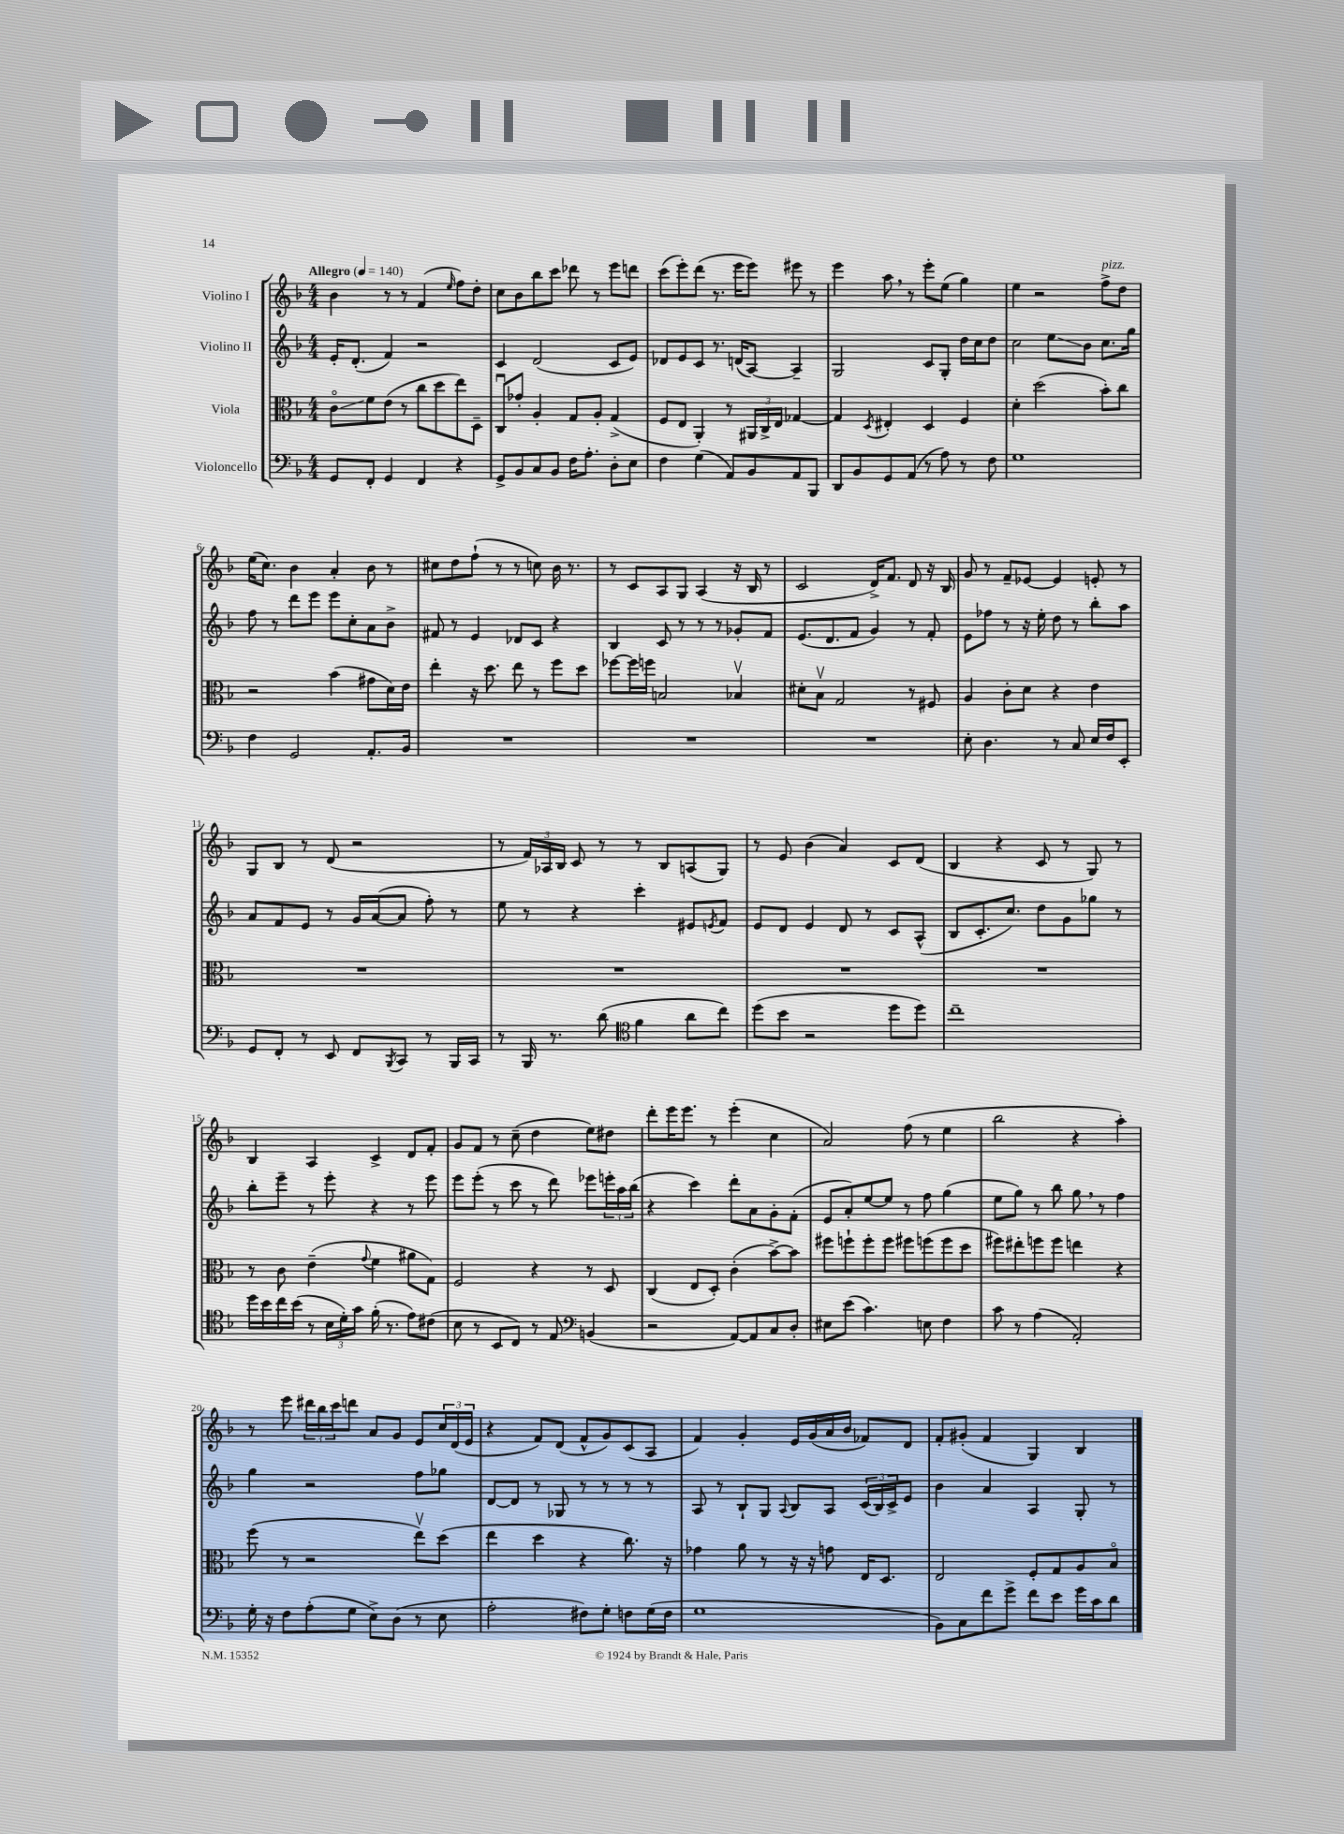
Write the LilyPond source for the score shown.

<<
\new StaffGroup <<
\new Staff = "s0" \with { instrumentName = "Violino I" } {
    \clef treble \key f \major \numericTimeSignature \time 4/4 \tempo "Allegro" 4 = 140
    bes'4 r8 r8 f'4( \grace { e''16 } f''8) d''8-. |
    c''8 bes'8 bes''8 c'''8 des'''8 r8 e'''8 d'''8 |
    c'''8( e'''8-.) d'''8( r8. e'''16 e'''8) eis'''8 r8 |
    e'''4 a''8 \breathe r8 e'''8-. e''8( g''4) |
    e''4 r2 f''8->^\markup { \italic "pizz." } d''8 |
    e''16( c''8.) bes'4 a'4-. bes'8 r8 |
    cis''8 d''8 f''8-!( r8 r8 c''8) bes'16 r8. |
    r8 c'8 a8 g8 a4( r16 bes16 r8 |
    c'2 d'16->) f'8. d'8 r16 bes16 |
    g'8 r8 f'8-- ees'8~ ees'4 e'8-. r8 |
    g8 bes8 r8 d'8( r2 |
    r8 \tuplet 3/2 { f'16) aes16 bes16 } c'8 r8 r8 bes8 a8( g8) |
    r8 e'8 bes'4( a'4) c'8 d'8( |
    bes4 r4 c'8 r8 g8) r8 |
    bes4 a4 c'4-> d'8 f'8-. |
    g'8 f'8 r8 c''8--( d''4 e''8) dis''8 |
    d'''8-. e'''16 e'''8. r8 e'''4-.( c''4 |
    a'2) f''8( r8 e''4 |
    bes''2 r4 a''4-.) |
    r8 e'''8 \tuplet 3/2 { dis'''16 bes''16 c'''16 } d'''8 a'8 g'8 e'8 \tuplet 3/2 { c''16 d'16( e'16 } |
    r4 f'8) d'8( f'8-^ g'8) c'8( a8 |
    f'4) g'4-. e'16 g'16( a'16 bes'16 fes'8) d'8 |
    f'8-. gis'8-.( f'4 g4) bes4 \bar "|." |
}
\new Staff = "s1" \with { instrumentName = "Violino II" } {
    \clef treble \key f \major \numericTimeSignature \time 4/4
    e'16-. d'8.-.( f'4) r2 |
    c'4 d'2( c'8 e'8) |
    des'8 e'8 c'8 r8. d'16( a8~) a4-- |
    g2 c'8 g8-. d''16 c''16 d''8 |
    c''2 e''8\glissando bes'8 c''8. g''16 |
    f''8 r8 d'''8 e'''8 e'''8 c''8-. a'8 bes'8-> |
    fis'8 r8 e'4 des'8 c'8 r4 |
    bes4 c'8 r8 r8 r8 ges'8-. f'8 |
    e'8.( d'8. f'8 g'4) r8 f'8-. |
    e'8 fes''8 r8 r16 e''16-. d''8 r8 bes''8-. a''8 |
    a'8 f'8 e'8 r8 g'16 a'16~( a'8 f''8-.) r8 |
    e''8 r8 r4 c'''4-. eis'8 \acciaccatura { e'8 } f'8 |
    e'8 d'8 e'4 d'8 r8 c'8 a8-^( |
    bes8 c'8.-. c''8.) d''8 g'8 ges''8 r8 |
    bes''8-. e'''8-- r8 e'''8-. r4 r8 e'''8 |
    e'''8 e'''8-.( r8 c'''8 r8 d'''8) ees'''8 \tuplet 3/2 { e'''16-. a''16 bes''16( } |
    r4 c'''4) d'''8-. a'8 g'8-. f'8-.( |
    e'8 a'8-.) e''8~ e''8 r8 f''8 g''4( |
    e''8 g''8) r8 bes''8 g''8 \breathe r8 f''4 |
    g''4 r2 f''8 ges''8 |
    d'8~ d'8 r8 ges8 r8 r8 r8 r8 |
    a8 r8 bes8-! g8 \appoggiatura { a8 } bes8 a8 \tuplet 3/2 { c'16( bes16) c'16-> } e'8 |
    bes'4 a'4 a4 g8-. r8 \bar "|." |
}
\new Staff = "s2" \with { instrumentName = "Viola" } {
    \clef alto \key f \major \numericTimeSignature \time 4/4
    c'8\flageolet\glissando f'8 e'8( r8 c''8 d''8 e''8) d8-- |
    c8\downbow ges'8-. a4-. g8 a8-. g4->( |
    f8 e8 a,4-.) r8 \tuplet 3/2 { ais,16 c16-> e16 } ges4~ |
    ges4 \acciaccatura { d8 } eis4-. d4 f4 |
    d'4-. d''2( bes'8-.) c''8 |
    r2 bes'4( gis'8 d'16) e'16 |
    e''4-. r16 d''8. e''8 r8 f''8 d''8 |
    fes''8~ fes''16 f''16 b2 bes4\upbow |
    dis'8-. bes8\upbow g2 r8 fis8 |
    a4 c'8-. d'8 r4 e'4 |
    R1 |
    R1 |
    R1 |
    R1 |
    r8 c'8 e'4--( \appoggiatura { g'8 } f'4 ais'8 g8) |
    f2 r4 r8 d8 |
    c4( e8 d8-.) c'4-.( bes'8~->) bes'8 |
    fis''8 f''8-! f''8-. f''8 fis''8 f''8( f''8 d''8 |
    fis''8) eis''8-. f''8 f''8 e''4 r4 |
    f''8( r8 r2 e''8\upbow) d''8( |
    e''4 d''4 r4 c''8.) r16 |
    ges'4 a'8 r8 r16 r16 g'8 e16 d8. |
    e2 f8-. g8 a8 bes8\flageolet \bar "|." |
}
\new Staff = "s3" \with { instrumentName = "Violoncello" } {
    \clef bass \key f \major \numericTimeSignature \time 4/4
    g,8 f,8-. g,4 f,4 r4 |
    g,8-> bes,8 c8 bes,8 f16 a8.-. d8-. e8 |
    f4 g4( a,8) bes,8 a,8 bes,,8 |
    d,8 bes,8 g,8 a,8( r8 a8) r8 f8 |
    g1 |
    f4 g,2 a,8.-. bes,16 |
    R1 |
    R1 |
    R1 |
    e8-. d4. r8 c8 e16 f16 e,8-. |
    g,8 f,8-. r8 e,8 f,8 \acciaccatura { bes,,8 } c,8 r8 bes,,16 c,16 |
    r8 bes,,16 r8. d'8( \clef tenor f'4 a'8 c''8) |
    d''8( bes'8 r2 d''8 d''8) |
    c''1-- |
    d''16 bes'16 c''16 bes'16( r8 \tuplet 3/2 { bes16 d'16-.) g'16 } f'16-.( r8. e'8) cis'8( |
    bes8 r8 bes,8 c8) r8 e8 \clef bass b,4( |
    r2 a,8~) a,8 c8 d8-. |
    eis8 e'8( c'4.) e8 f4 |
    c'8 r8 a4( a,2-.) |
    g16-. r16 f8 a8-.( g8 e8->) d8( r8 e8 |
    a2-. fis8) g8-. f8 g16( f16 |
    g1 |
    bes,8) c8 f'8 g'8-> f'8 e'8 g'16 c'16 d'8 \bar "|." |
}
>>
>>
